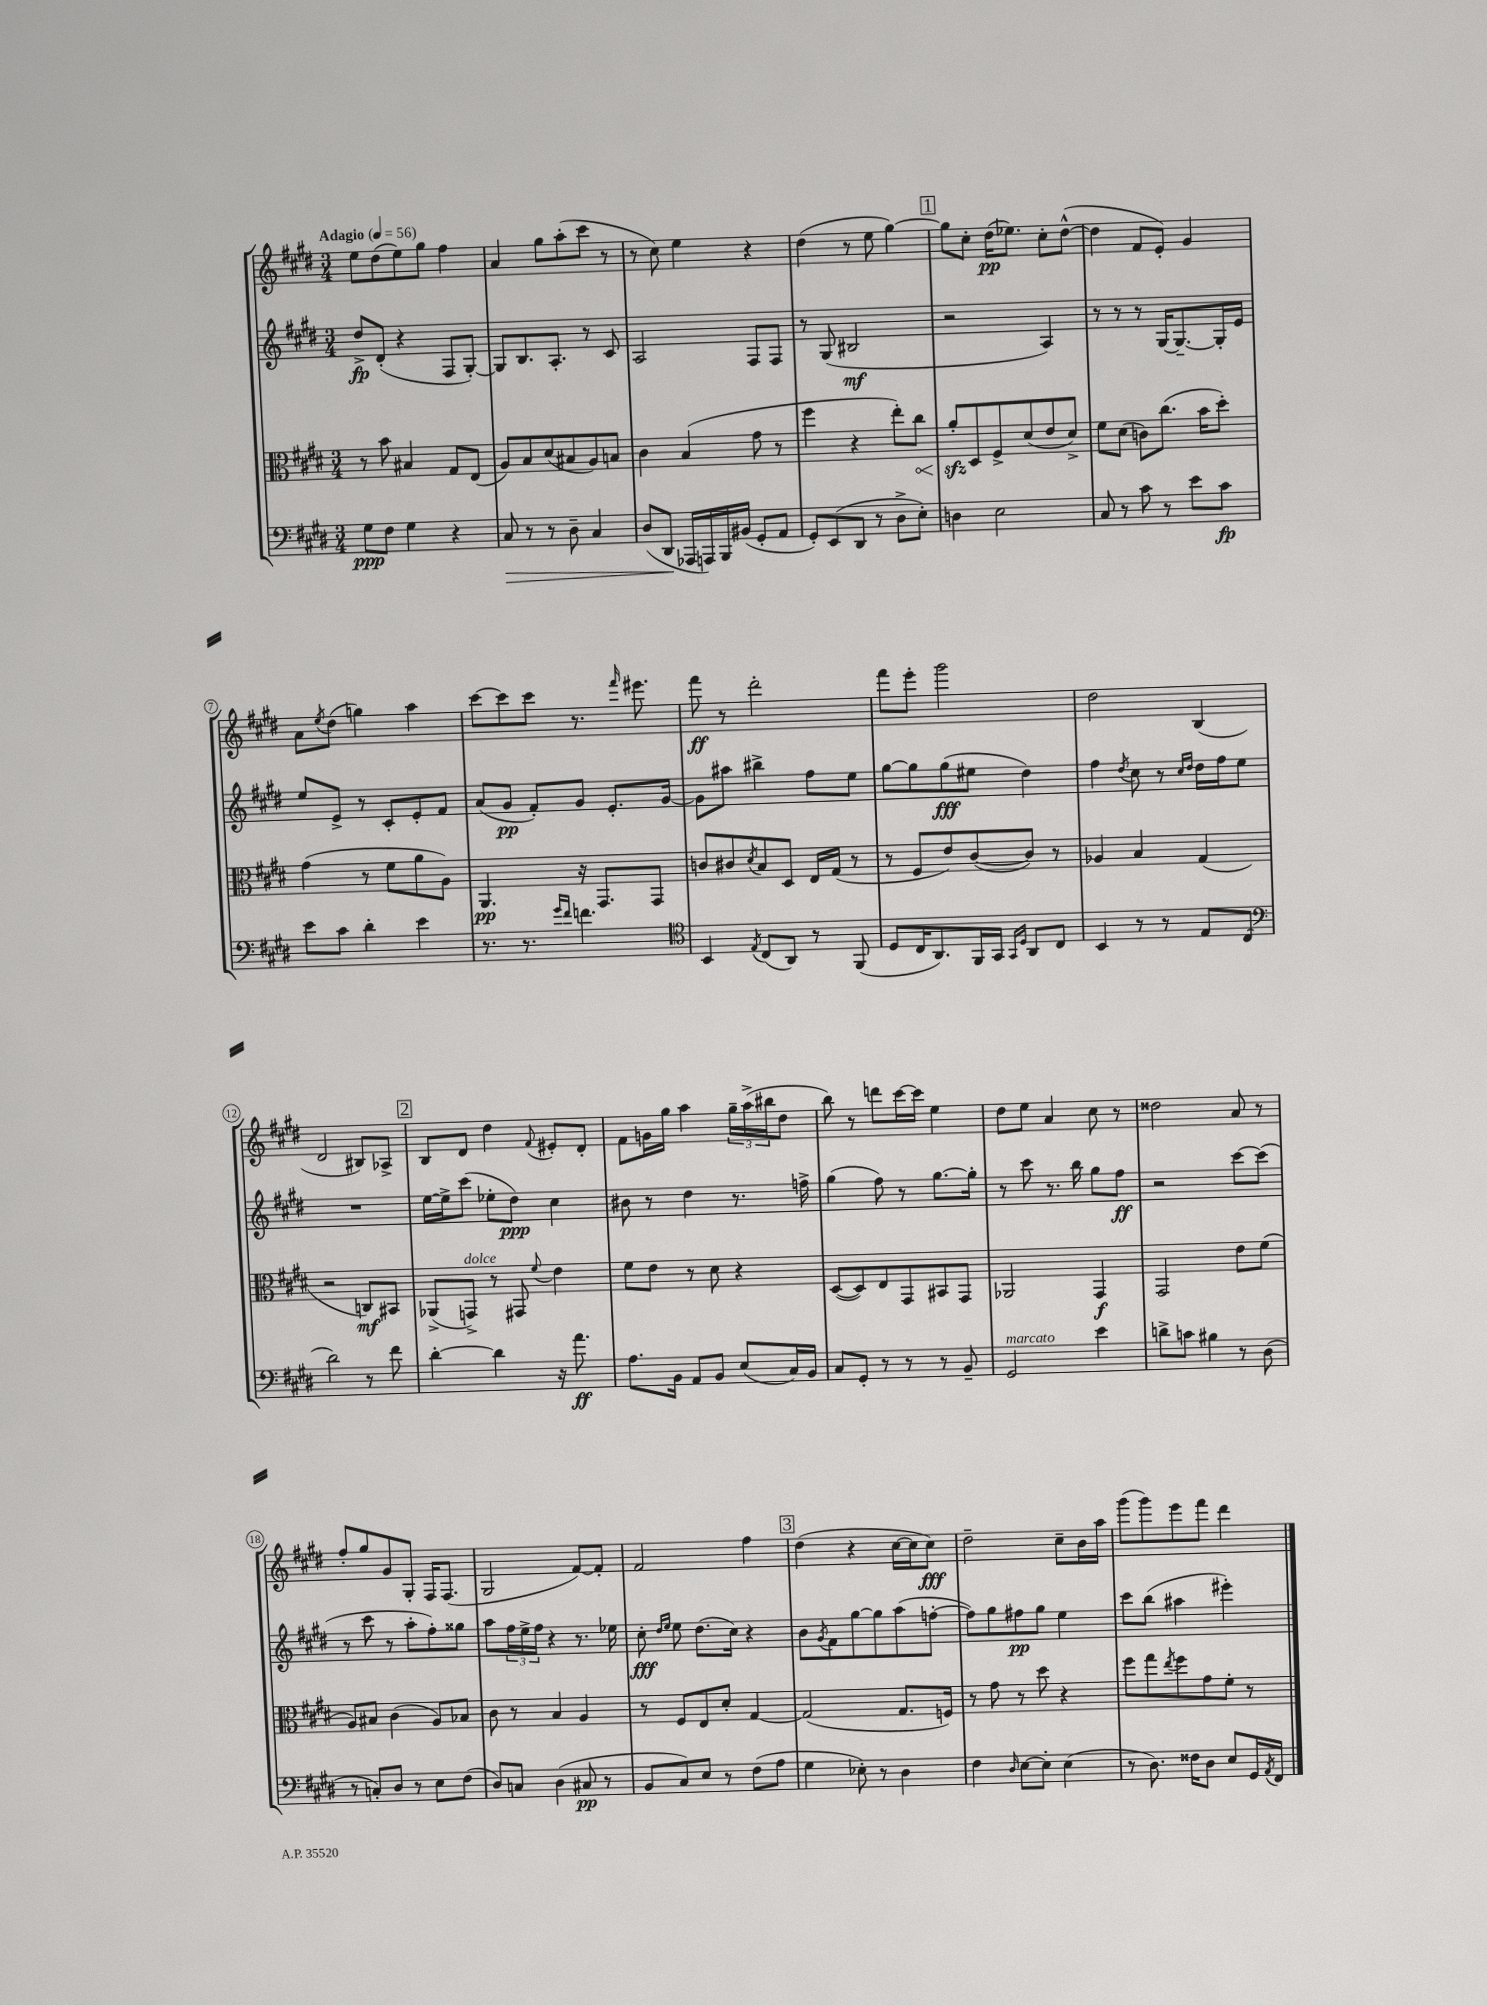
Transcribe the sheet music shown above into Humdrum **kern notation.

**kern	**kern	**kern	**kern
*staff4	*staff3	*staff2	*staff1
*clefF4	*clefC3	*clefG2	*clefG2
*k[f#c#g#d#]	*k[f#c#g#d#]	*k[f#c#g#d#]	*k[f#c#g#d#]
*M3/4	*M3/4	*M3/4	*M3/4
*MM56	*MM56	*MM56	*MM56
8G#\L	8r	8dd#^/L	8ee\L
8F#\J	8b\	(8d#'/J	(8dd#\
4G#\	4B#/	4r	8ee\)
.	.	.	8gg#\J
4r	8G#/L	8F#/L	4ff#\
.	(8E/J	[8G#'/J)	.
=	=	=	=
8C#/	8A/L)	8G#/]L	4a/
8r	8B/	8.B/	.
8r	(8d#/	.	8gg#\L
.	.	8.A'/J	.
8D#~\	8B#/	.	(8aa'\
4C#/	8A/)	8r	8ccc#\J
.	8B/J	8c#/	8r
=	=	=	=
(8D#/L	4c#\	2A/	8r
8DD#/J	.	.	8cc#\)
16AAA-/LL	(4B/	.	4ee\
16AAA/)	.	.	.
16BBB/	.	.	.
(16BB#/JJ	.	.	.
8GG#'/L	8g#\	8F#/L	4r
8AA/J	8r	8F#/J	.
=	=	=	=
8GG#'/L)	4ff#\	8r	(4dd#\
(8EE/	.	(8G#/	.
8DD#/J	4r	2B#/	8r
8r	.	.	8ee\
8D#^\L	8ee'\L)	.	[4gg#\)
8E'\J)	8cc#\J	.	.
=	=	=	=
4D\	8a'/L	2r	8gg#\]L
.	8D#/	.	8cc#'\J
2E\	8F#^/	.	(16dd#\LK
.	.	.	8.ee-\J)
.	(8d#/	.	.
.	8e/	4A/)	8cc#'\L
.	8d#^/J)	.	([8dd#^^\J
=	=	=	=
8C#/	8f#\L	8r	4dd#\]
8r	(8d#\J	8r	.
8c#\	8c\L)	8r	8f#/L
8r	(8.cc#\J	[16G#/LK	8e'/J)
.	.	8.G#~/_	.
8e\L	.	.	4g#/
.	16b\LK	.	.
8c#\J	8dd#'\J)	16G#'/]L	.
.	.	16e/JJ	.
=	=	=	=
8e\L	(4g#\	8ee/L	8a\L
.	.	.	8qee/
8c#\J	.	8e^/J	(8dd#\J
4d#'\	8r	8r	4gg\)
.	8f#\L	8c#'/L	.
4e\	8a\	8e'/	4aa\
.	8A\J)	8f#/J	.
=	=	=	=
8.r	4.AA/	(8a/L	[8ccc#\L
.	.	8g#/J	8ccc#\]
8.r	.	.	.
.	.	8f#'/L)	8ccc#\J
16qqg#/LL	.	.	.
16qqf#/JJ	.	.	.
4.f\	16r	8g#/J	8.r
.	8.GG#/L	.	.
.	.	8.e'/L	.
.	.	.	16qqfff#/
.	.	.	8.eee#\
.	8GG#/J	.	.
.	.	[16g#/Jk	.
=	=	=	=
*clefC4	*	*	*
4BB/	8c/L	8g#\]L	8fff#\
.	8c#/	8aa#\J	8r
8qE/	8qd#/	.	.
(8C#/L	8B/	4bb#^\	2ddd#'\
8AA/J)	8D#/J	.	.
8r	16E/LL	8ff#\L	.
.	(16G#/JJ	.	.
(8FF#/	8r	8ee\J	.
=	=	=	=
8D#/L	8r	[8gg#\L	8fff#\L
16C#/K	8F#/L	8gg#\]	8eee'\J
8.AA/)	.	.	.
.	8e/)	(8gg#\	2ggg#\
16FF#/L	([8c#/	8ee#\J	.
16GG#/JJ	.	.	.
16qqGG#/LL	.	.	.
16qqD#/JJ	.	.	.
8AA/L	8c#/]J)	4dd#\)	.
8C#/J	8r	.	.
=	=	=	=
4BB/	4A-/	4ff#\	2dd#\
.	.	8qdd#/	.
8r	4B/	8cc#\	.
8r	.	8r	.
.	.	16qqcc#/LL	.
.	.	16qqdd#/JJ	.
8E/L	(4G#/	16dd#\LL	(4B/
.	.	16ff#\J	.
(8C#/J	.	8ee\J	.
=	=	=	=
*clefF4	*	*	*
2d#\)	2r	2.r	2d#/
8r	8C/L)	.	8B#/L)
8f#\	8BB#/J	.	8A-^/J
=	=	=	=
[4d#'\	(8AA-^/L	[16ee\LL	8B/L
.	.	16ee^\]J	.
.	8GG^/J)	(8ccc#\J	8d#/J
4d#\]	8r	8ee-'\L	4dd#\
.	8GG#/	8dd#\J)	.
.	8qqf#/	.	8qqf#/
16r	4e\	4cc#\	8e#'/L
8.a\	.	.	.
.	.	.	8d#'/J
=	=	=	=
8.A\L	8f#\L	8b#\	8f#\L
.	8e\J	8r	16g\L
16BB\Jk	.	.	16gg#\JJ
8AA/L	8r	4dd#\	4aa\
8BB/J	8d#\	.	.
(8E/L	4r	8.r	24gg#~\LL
.	.	.	(24aa^\
.	.	.	24bb#\J
16C#/L)	.	.	8dd#\J
16BB/JJ	.	16ff^\	.
=	=	=	=
8C#/L	([8D#/L	(4gg#\	8bb\)
8GG#'/J	8D#/])	.	8r
8r	8E/	8ff#\)	8ddd\L
8r	8GG#/	8r	[16ccc#\L
.	.	.	16ccc#\]JJ
8r	8BB#/	[8.gg#\L	4ee\
8BB~/	8GG#/J	.	.
.	.	16gg#'\]Jk	.
=	=	=	=
2GG#/	2AA-/	8r	8dd#\L
.	.	8ccc#\	8ee\J
.	.	8.r	4a/
.	.	16bb\	.
4e\	4GG#/	8gg#\L	8cc#\
.	.	8ff#\J	8r
=	=	=	=
8d^\L	2GG#/	2r	2dd##\
8c\J	.	.	.
4B#\	.	.	.
8r	8e\L	[8ccc#\L	8a/
(8D#\	(8f#\J	(8ccc#\]J	8r
=	=	=	=
8r	8A/L)	8r	8ff#'/L
8C'/L)	8B#/J	8ccc#\	8gg#/
8D#/J	(4c#\	8r	8g#/
8r	.	8aa'\L	8G#'/J
8E\L	8A/L)	8ff#'\)	16F#/LK
.	.	.	(8.F#/J
(8F#\J	8B-/J	8gg##\J	.
=	=	=	=
8D#/L)	8c#\	8aa\L	2G#/
8C/J	8r	24ff#\L	.
.	.	24ee^\	.
.	.	24ff#\JJ	.
(4D#\	4B/	4r	.
8C#/	4A/	8.r	[8f#/L)
8r	.	.	8f#'/]J
.	.	16ee-\	.
=	=	=	=
8BB/L	8r	8cc#'\	2f#/
.	.	16qqdd#/LL	.
.	.	16qqee/JJ	.
8C#/)	8F#/L	8ee\	.
8E/J	8E/	(8.dd#\L	.
8r	8d#'/J	.	.
.	.	16cc#\Jk)	.
(8F#\L	[4G#/	4r	4ff#\
8A\J	.	.	.
=	=	=	=
4G#\	(2G#/]	8b\L	(4dd#\
.	.	8qg#/	.
.	.	8f#\	.
8E-'\)	.	[8gg#\	4r
8r	.	8gg#\]	.
4D#\	8.G#/L	(8aa\	[16cc#\LL
.	.	.	16cc#\]J
.	.	[8ff'\J	8cc#\J)
.	16F/Jk)	.	.
=	=	=	=
4F#\	8r	8ff\]L)	2dd#~\
.	8g#\	8gg#\	.
16qqD#/	.	.	.
[8E\L	8r	8ff#\	.
8E'\]J	8dd#\	8gg#\J	.
(4E\	4r	4ee\	8cc#~\L
.	.	.	16b\L
.	.	.	16aa\JJ
=	=	=	=
8r	8ff#\L	8ccc#\L	(8ggg#\L
8.D#\)	8gg#\	(8bb\J	8ggg#\)
.	8qee/	.	.
.	8ff#\	4aa#\	8eee\
16F##\LK	.	.	.
8D#\J	8g#\	.	8fff#\J
8E/L	8f#'\J	4eee#'\)	4ddd#\
16GG#/L	8r	.	.
8qAA/	.	.	.
16FF#/JJ	.	.	.
==	==	==	==
*-	*-	*-	*-
